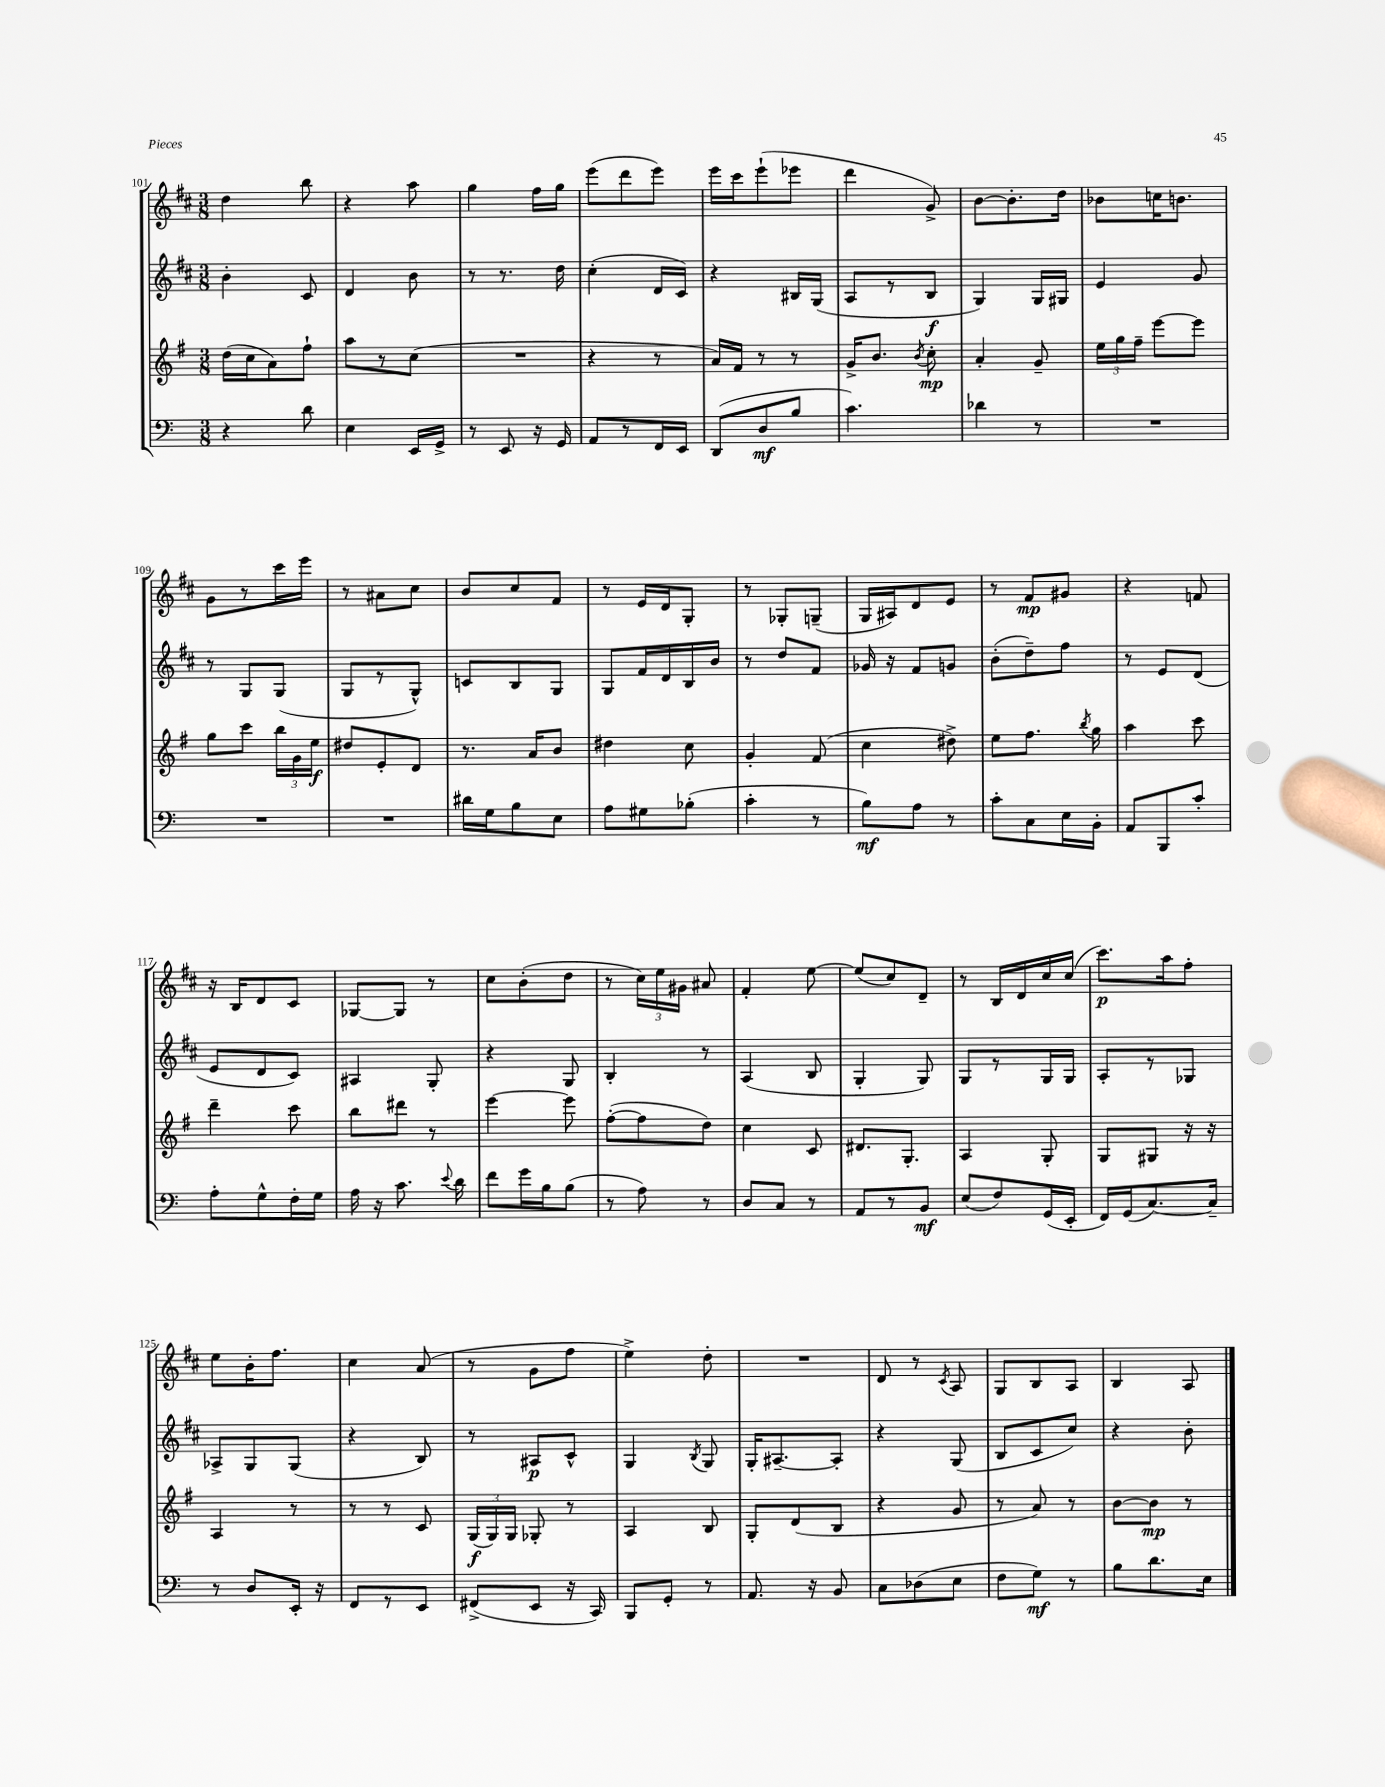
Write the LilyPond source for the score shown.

<<
\new StaffGroup <<
\new Staff = "s0" {
    \clef treble \key d \major \numericTimeSignature \time 3/8
    \autoBeamOff d''4 b''8 |
    r4 a''8 |
    g''4 fis''16[ g''16] |
    e'''8[( d'''8 e'''8]) |
    e'''16[ cis'''16 e'''8-!( ees'''8] |
    d'''4 g'8->) |
    b'8[~ b'8.-. d''16] |
    bes'8[ c''16 b'8.] |
    g'8[ r8 cis'''16 e'''16] |
    r8 ais'8[ cis''8] |
    b'8[ cis''8 fis'8] |
    r8 e'16[ d'16 g8]-. |
    r8 ges8[-. g8]--( |
    g16[ ais16) d'8 e'8] |
    r8 fis'8[\mp gis'8] |
    r4 f'8 |
    r16 b16[ d'8 cis'8] |
    ges8[~ ges8] r8 |
    cis''8[ b'8-.( d''8] |
    r8 \tuplet 3/2 { cis''16[) e''16 gis'16] } ais'8 |
    fis'4-. e''8~ |
    e''8[( cis''8) d'8]-- |
    r8 b16[ d'16 cis''16 cis''16]( |
    cis'''8.[\p) a''16 fis''8]-. |
    e''8[ b'16-. fis''8.] |
    cis''4 a'8( |
    r8 g'8[ fis''8] |
    e''4->) d''8-. |
    R4. |
    d'8 r8 \acciaccatura { cis'8 } a8 |
    g8[ b8 a8] |
    b4 a8 \bar "|." |
}
\new Staff = "s1" {
    \clef treble \key d \major \numericTimeSignature \time 3/8
    \autoBeamOff b'4-. cis'8 |
    d'4 b'8 |
    r8 r8. d''16 |
    cis''4-.( d'16[ cis'16]) |
    r4 bis16[ g16]( |
    a8[ r8 b8]\f |
    g4) g16[ gis16] |
    e'4 g'8 |
    r8 g8[ g8]( |
    g8[ r8 g8]-^) |
    c'8[ b8 g8] |
    g8[ fis'16 d'16 b16 b'16] |
    r8 d''8[ fis'8] |
    ges'16 r16 fis'8[ g'8] |
    b'8[-.( d''8--) fis''8] |
    r8 e'8[ d'8]( |
    e'8[ d'8 cis'8]) |
    ais4 g8-. |
    r4 g8 |
    b4-. r8 |
    a4( b8 |
    g4-. g8) |
    g8[ r8 g16 g16] |
    a8[-. r8 ges8] |
    aes8[-> g8 g8]( |
    r4 b8) |
    r8 ais8[\p cis'8]-^ |
    g4 \acciaccatura { b8 } g8 |
    g16[-. ais8.~-- ais8]-. |
    r4 g8( |
    b8[ cis'8 cis''8]) |
    r4 b'8-. \bar "|." |
}
\new Staff = "s2" {
    \clef treble \key g \major \numericTimeSignature \time 3/8
    \autoBeamOff d''16[( c''16 a'8) fis''8]-! |
    a''8[ r8 c''8]( |
    R4. |
    r4 r8 |
    a'16[) fis'16] r8 r8 |
    g'16[-> b'8.] \acciaccatura { b'8 } c''8-.\mp |
    a'4-. g'8-- |
    \tuplet 3/2 { e''16[ g''16 fis''16]-- } e'''8[~ e'''8] |
    g''8[ c'''8] \tuplet 3/2 { b''16[ g'16 e''16]\f } |
    dis''8[ e'8-. d'8] |
    r8. a'16[ b'8] |
    dis''4 c''8 |
    g'4-. fis'8( |
    c''4 dis''8->) |
    e''8[ fis''8.] \acciaccatura { b''8 } g''16 |
    a''4 c'''8 |
    d'''4-- c'''8 |
    b''8[ dis'''8] r8 |
    e'''4~ e'''8 |
    fis''8[~-.( fis''8 d''8]) |
    c''4 c'8 |
    dis'8.[ g8.]-. |
    a4 g8-. |
    g8[ gis8] r16 r16 |
    a4 r8 |
    r8 r8 c'8 |
    \tuplet 3/2 { g16[\f( g16) g16] } ges8-. r8 |
    a4 b8 |
    g8[-. d'8( b8] |
    r4 g'8 |
    r8 a'8) r8 |
    b'8[~ b'8]\mp r8 \bar "|." |
}
\new Staff = "s3" {
    \clef bass \key c \major \numericTimeSignature \time 3/8
    \autoBeamOff r4 d'8 |
    e4 e,16[ g,16]-> |
    r8 e,8 r16 g,16 |
    a,8[ r8 f,16 e,16] |
    d,8[( d8\mf b8] |
    c'4.) |
    des'4 r8 |
    R4. |
    R4. |
    R4. |
    dis'16[ g16 b8 e8] |
    a8[ gis8 bes8]-.( |
    c'4-. r8 |
    b8[\mf) a8] r8 |
    c'8[-. c8 e16 b,16]-. |
    a,8[ b,,8 c'8]-. |
    a8[-. g8-^ f16-. g16] |
    a16 r16 c'8. \appoggiatura { e'8 } d'16 |
    f'8[ g'16 b16 b8]( |
    r8 a8) r8 |
    d8[ c8] r8 |
    a,8[ r8 b,8]\mf |
    e8[( f8) g,16( e,16]-. |
    f,16[) g,16( c8.~) c16]-- |
    r8 d8[ e,16]-. r16 |
    f,8[ r8 e,8] |
    fis,8[->( e,8] r16 c,16) |
    b,,8[ g,8]-. r8 |
    a,8. r16 b,8 |
    c8[ des8( e8] |
    f8[ g8]\mf) r8 |
    b8[ d'8. e16] \bar "|." |
}
>>
>>
\layout { \context { \Score currentBarNumber = #101 } }
